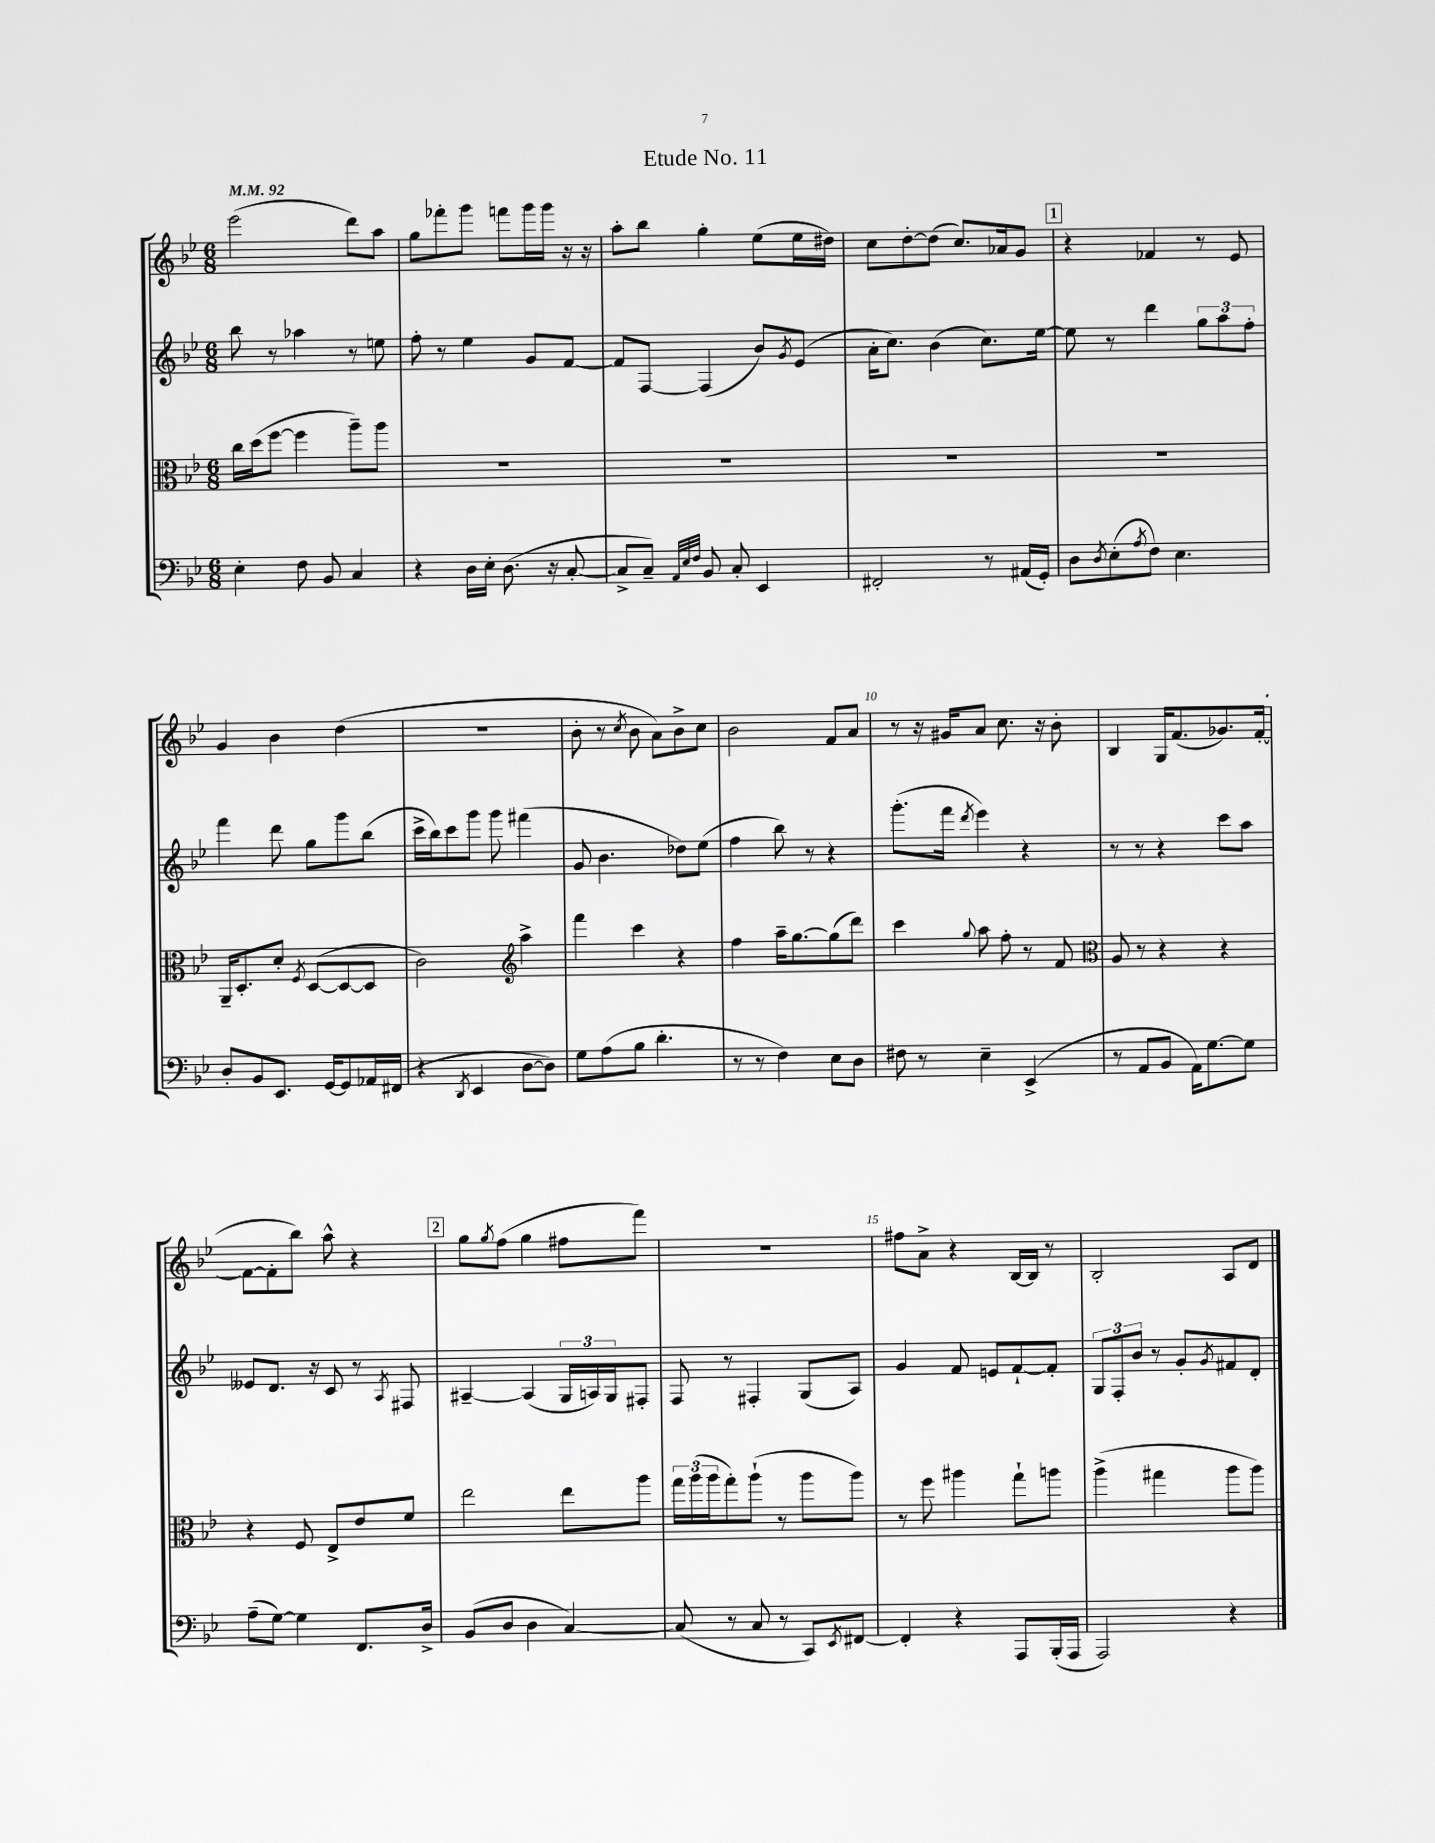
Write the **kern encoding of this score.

**kern	**kern	**kern	**kern
*part4	*part3	*part2	*part1
*staff4	*staff3	*staff2	*staff1
*clefF4	*clefC3	*clefG2	*clefG2
*k[b-e-]	*k[b-e-]	*k[b-e-]	*k[b-e-]
*M6/8	*M6/8	*M6/8	*M6/8
*MM92	*MM92	*MM92	*MM92
=1	=1	=1	=1
4E-'\	16cc\LL	8bb-\	(2eee-\
.	(16dd\J	.	.
.	[8ff\J	8r	.
8F\	4ff\]	4aa-X\	.
8BB-/	.	.	.
4C/	8aa~\L)	8r	8ddd\L)
.	8aa\J	8een\	8aa\J
=2	=2	=2	=2
4r	2.r	8ff'\	8gg\L
.	.	8r	8fff-X'\
16D\LL	.	4ee-\	8ggg\J
16E-'\JJ	.	.	.
(8.D\	.	.	8fffn\L
.	.	8g/L	16ggg\L
16r	.	.	16ggg\JJ
[8C'/	.	[8f/J	16r
.	.	.	16r
=3	=3	=3	=3
8C^/L]	2.r	8f/L]	8aa'\L
8C~/J)	.	[8F/J	8bb-\J
32qqAA/LLL	.	.	.
32qqE-/	.	.	.
32qqF/JJJ	.	.	.
8BB-/	.	(4F/]	4gg'\
8C'/	.	.	.
4EE-/	.	8b-/L)	(8ee-\L
.	.	8qg/	.
.	.	(8e-/J	16ee-\L
.	.	.	16dd#X\JJ)
=4	=4	=4	=4
2FF#X'/	2.r	16a'\KL	8cc\L
.	.	8.cc\J)	.
.	.	.	[8dd'\
.	.	(4b-\	(8dd\J]
.	.	.	8.cc/L)
8r	.	8.cc\L)	.
.	.	.	16a-X/k
(16AA#X/LL	.	.	8g/J
16GG'/JJ)	.	[16ee-\Jk	.
!!LO:REH:place=s1:t=1
=5	=5	=5	=5
8D\L	2.r	8ee-\]	4r
8qD/	.	.	.
(8E-'\	.	8r	.
8qA/	.	.	.
8F\J)	.	4ddd\	4f-X/
4.E-\	.	.	.
.	.	12gg\L	8r
.	.	12aa\	.
.	.	.	8e-/
.	.	12ff'\J	.
!!LO:LB:g=z
=6	=6	=6	=6
8D'/L	16AA~/KL	4fff\	4g/
.	8.D'/	.	.
8BB-/	.	.	.
8.EE-/J	8d'/J	8ddd\	4b-\
.	8qF/	.	.
.	([8D/L	8gg\L	.
[16GG/KL	.	.	.
8GG/]	8D/_	8ggg\	(4dd\
16AA-X/L	8D/J]	(8bb-\J	.
(16FF#X/JJ	.	.	.
=7	=7	=7	=7
4r	2c\)	16ccc^\LL	2.r
.	.	16bb-\J)	.
.	.	8ccc\	.
8qDD/	.	.	.
4EE-/	.	8ggg\J	.
.	.	8ggg\	.
*	*clefG2	*	*
[8D\L	4aa^\	(4fff#X\	.
8D\J])	.	.	.
=8	=8	=8	=8
8G\L	4fff\	8g/	8b-'\
(8A\	.	4.b-\	8r
.	.	.	8qcc/
8B-\J	4ccc\	.	8b-\
4.d'\	.	.	8a\L)
.	4r	8dd-X\L)	8b-^\
.	.	(8ee-\J	8cc\J
=9	=9	=9	=9
8r	4ff\	4ff\	2b-\
8r	.	.	.
4F\)	16aa~\KL	8bb-\)	.
.	[8.gg\	.	.
.	.	8r	.
8E-\L	(8gg\]	4r	8f/L
8D\J	8ddd\J)	.	8a/J
=10	=10	=10	=10
8F#X\	4ccc\	(8.ggg'\L	8r
8r	.	.	16r
.	.	16fff\Jk	16g#X/KL
.	8qqgg/	8qddd/	.
4E-~\	8aa\	4eee-\)	8a/J
.	8ff'\	.	8.cc\
(4EE-^/	8r	4r	.
.	.	.	16r
.	8f/	.	8b-'\
=11	=11	=11	=11
*	*clefC3	*	*
8r	8A/	8r	4B-/
8AA/L	8r	8r	.
8BB-/J	4r	4r	16G/KL
.	.	.	(8.f/
16AA\KL)	.	.	.
[8.G\	.	.	.
.	4r	8ccc\L	8.g-X/)
8G\J]	.	8aa\J	.
.	.	.	([16f'/Jk
!!LO:LB:g=z
=12	=12	=12	=12
(8A~\L	4r	8e--X/L	8f\L_
[8G\J)	.	8.d/J	8f'\]
4G\]	8F/	.	8bb-\J)
.	.	16r	.
.	8E-^/L	8c/	8aa^^\
8.FF/L	8e-/	8r	4r
.	.	8qA/	.
.	8f/J	8F#X/	.
16D^/Jk	.	.	.
!!LO:REH:place=s1:t=2
=13	=13	=13	=13
(8BB-/L	2ee-\	[4A#X~/	8gg\L
.	.	.	8qgg/
8D/J	.	.	(8ff\J
4D\	.	(4A#/]	4gg\
[4C/)	8ee-\L	24G/LL	8ff#X\L
.	.	24An/)	.
.	.	24G/J	.
.	8aa\J	8F#X'/J	8fff\J)
=14	=14	=14	=14
(8C/]	24gg\LL	8F/	2.r
.	(24aa\	.	.
.	24aa\J	.	.
8r	8gg'\)	8r	.
8C/	(8aa`\J	4F#X'/	.
8r	8r	.	.
8CC/L)	8aa\L	(8G/L	.
8qEE-/	.	.	.
[8FF#X/J	8aa\J)	8A/J)	.
=15	=15	=15	=15
4FF#'/]	8r	4g/	8ff#X\L
.	8ff\	.	8a^\J
4r	4aa#X\	8f/	4r
.	.	8en/L	.
8AAA/L	8gg`\L	[8f`/	[16B-/LL
.	.	.	16B-/JJ]
(16BBB-'/L	8aan\J	8f'/J]	8r
16AAA/JJ	.	.	.
=16	=16	=16	=16
2AAA/)	(4aa^\	12G/L	2B-'/
.	.	12F'/	.
.	.	12b-/J	.
.	4gg#X\	8r	.
.	.	8g'/L	.
.	.	8qg/	.
4r	8aa\L	8f#X/	8A/L
.	8aa\J)	8d'/J	8d/J
==	==	==	==
*-	*-	*-	*-
